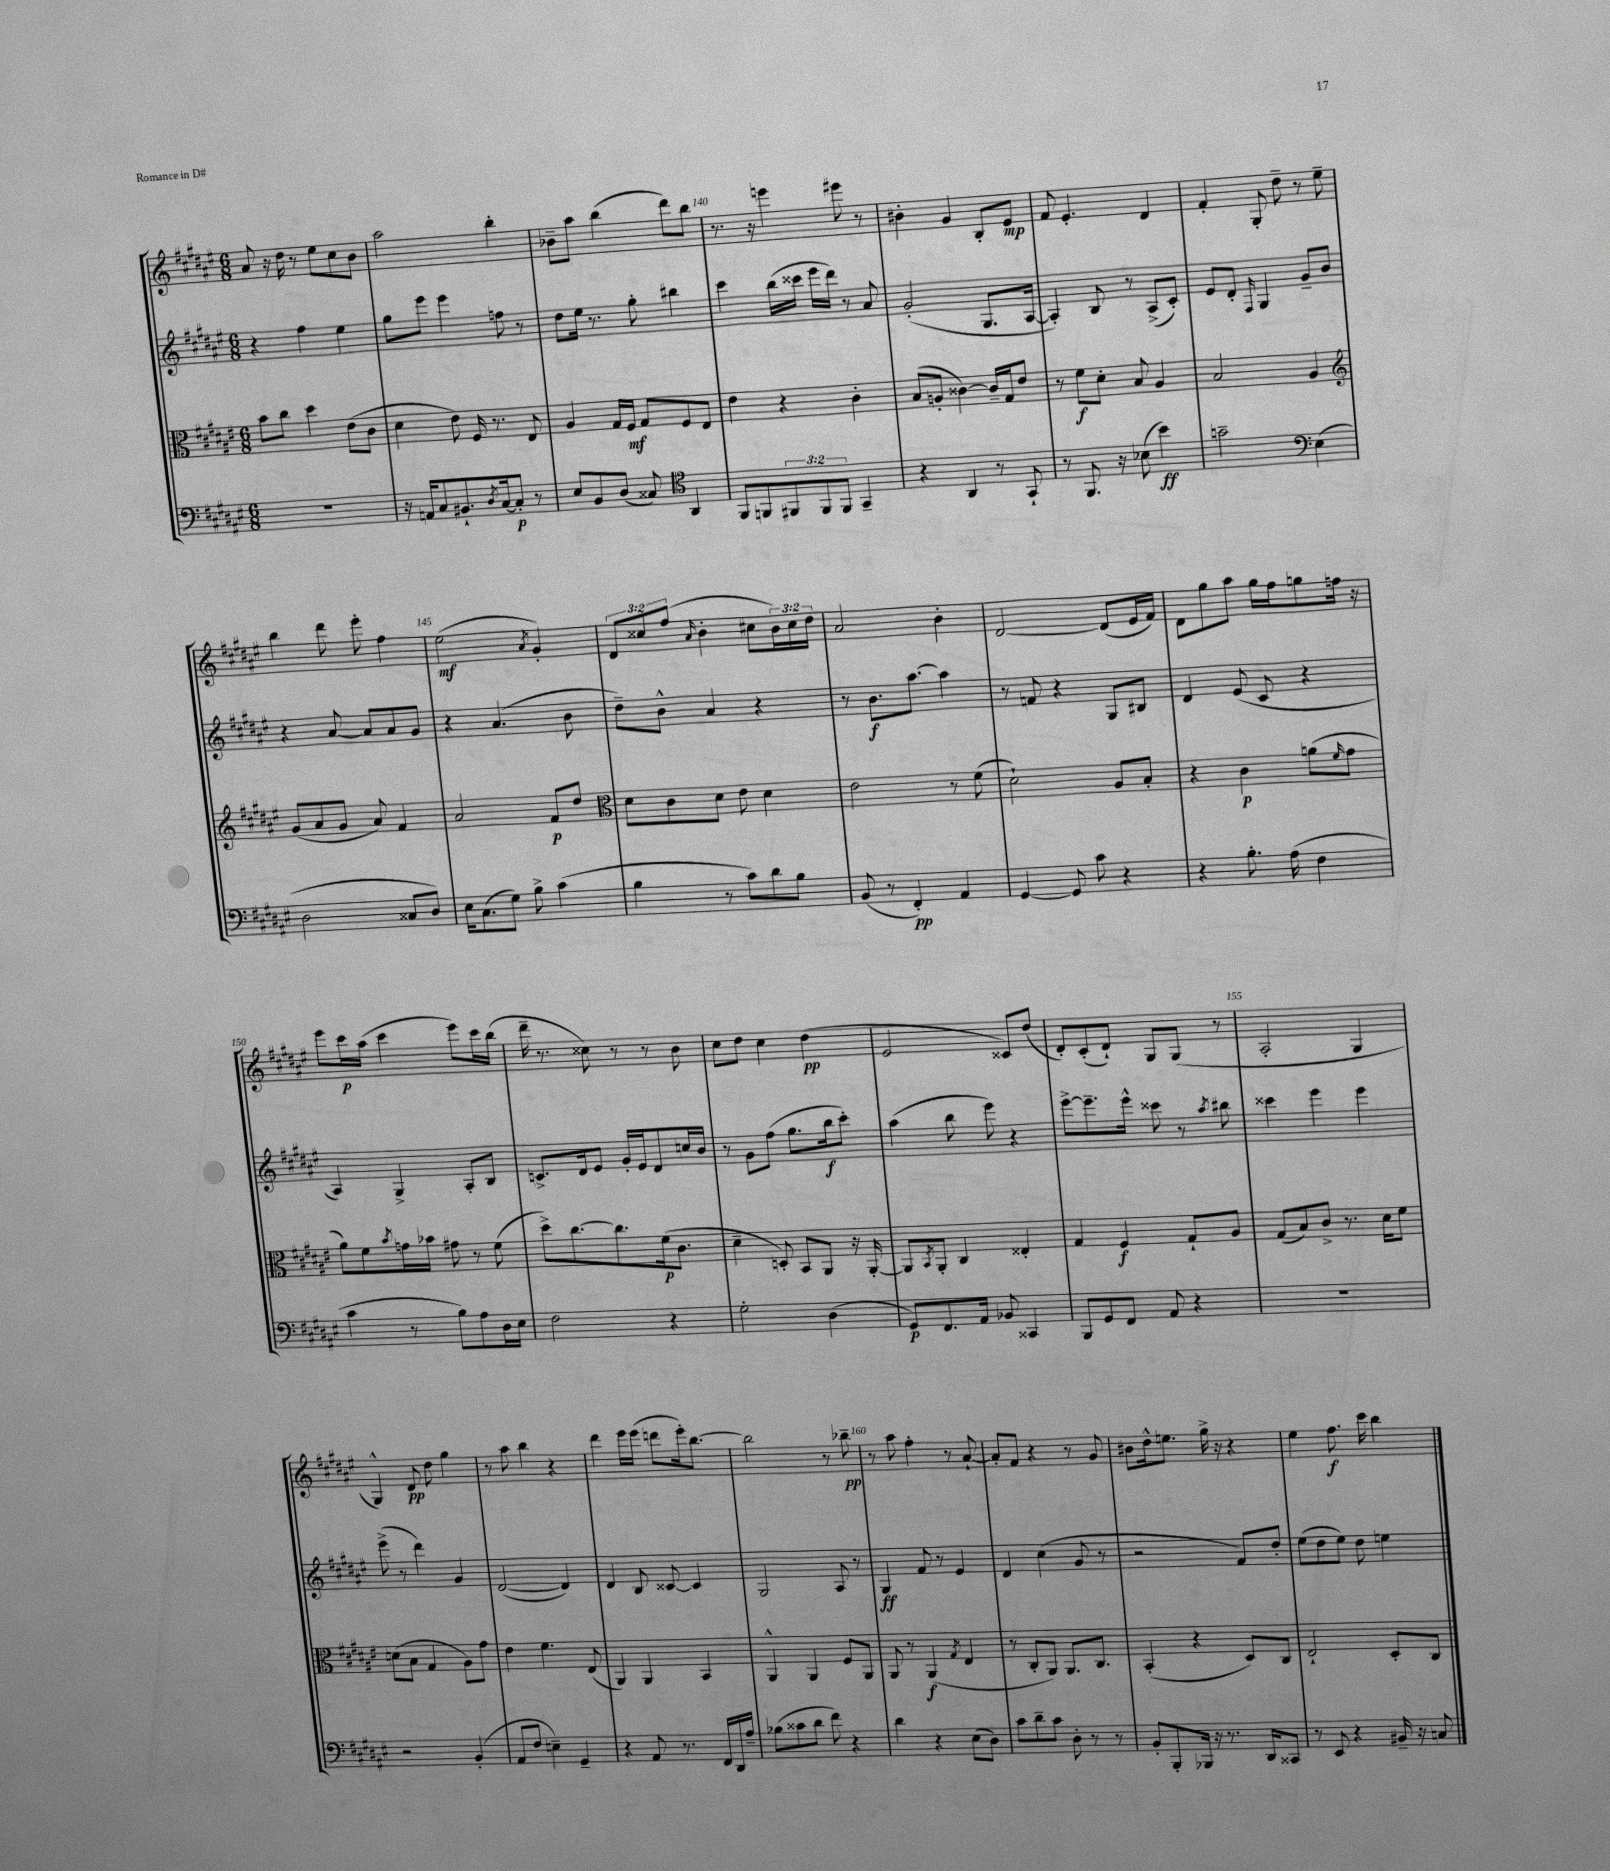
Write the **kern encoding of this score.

**kern	**dynam	**kern	**dynam	**kern	**dynam	**kern	**dynam
*part4	*part4	*part3	*part3	*part2	*part2	*part1	*part1
*staff4	*staff4	*staff3	*staff3	*staff2	*staff2	*staff1	*staff1
*clefF4	*	*clefC3	*	*clefG2	*	*clefG2	*
*k[f#c#g#d#a#e#]	*	*k[f#c#g#d#a#e#]	*	*k[f#c#g#d#a#e#]	*	*k[f#c#g#d#a#e#]	*
*M6/8	*	*M6/8	*	*M6/8	*	*M6/8	*
=137	=137	=137	=137	=137	=137	=137	=137
2.r	.	8b\L	.	4r	.	8a#/	.
.	.	8cc#\J	.	.	.	16r	.
.	.	.	.	.	.	16dd#\	.
.	.	4dd#\	.	4ff#\	.	8r	.
.	.	.	.	.	.	8ee#\L	.
.	.	(8e#\L	.	4ee#\	.	8cc#\	.
.	.	8c#\J	.	.	.	8b\J	.
=138	=138	=138	=138	=138	=138	=138	=138
16r	.	4d#\	.	8gg#\L	.	2aa#\	.
16AAn/KL	.	.	.	.	.	.	.
8C#/	.	.	.	8eee#\J	.	.	.
8.BB#X`/	.	8e#\)	.	4eee#\	.	.	.
.	.	16F#/	.	.	.	.	.
8qD#/	.	.	.	.	.	.	.
[16C#/k	.	8.r	.	.	.	.	.
8C#'/J]	p	.	.	8ffn\	.	4bb'\	.
8r	.	8E#/	.	8r	.	.	.
=139	=139	=139	=139	=139	=139	=139	=139
8E#/L	.	4A#/	.	8dd#\L	.	8b-X~\L	.
8BB/	.	.	.	16ee#\Jk	.	8aa#\J	.
.	.	.	.	8.r	.	.	.
(8D#/J	.	16G#/LL	.	.	.	(4bb\	.
.	.	16F#/JJ	mf	.	.	.	.
8C##X/)	.	8G#/L	.	8gg#'\	.	.	.
*clefC4	*	*	*	*	*	*	*
4AA#/	.	8F#/	.	4bb#X\	.	8ddd#\L)	.
.	.	8E#/J	.	.	.	8bb\J	.
=140	=140	=140	=140	=140	=140	=140	=140
8FF#/L	.	4e#\	.	4ccc#\	.	8.r	.
8FFn/	.	.	.	.	.	.	.
.	.	.	.	.	.	16r	.
12FF#X/	.	4r	.	(16bb\LL	.	4eeen\	.
.	.	.	.	16ccc##X\JJ	.	.	.
12FF#/	.	.	.	.	.	.	.
.	.	.	.	16eee#\LL	.	.	.
12FF#/J	.	.	.	.	.	.	.
.	.	.	.	16ddd#\JJ)	.	.	.
4GG#~/	.	4c#'\	.	8r	.	8eee#X\	.
.	.	.	.	8a#/	.	8r	.
=141	=141	=141	=141	=141	=141	=141	=141
4r	.	(8B/L	.	(2g#'/	.	4b#X'\	.
.	.	8An'/J	.	.	.	.	.
4AA#/	.	[4c##X\)	.	.	.	4g#/	.
8r	.	16c##~/LL]	.	8.G#/L	.	8B'/L	.
.	.	16G#/J	.	.	.	.	.
8GG#`/	.	8e#/J	.	.	.	8e#/J	mp
.	.	.	.	[16A#/Jk	.	.	.
=142	=142	=142	=142	=142	=142	=142	=142
8r	.	8r	.	4A#'/])	.	8f#/	.
8.FF#/	.	8f#\L	f	.	.	4.e#'/	.
.	.	8d#'\J	.	8B/	.	.	.
16r	.	.	.	.	.	.	.
(8B-X\	.	8B/	.	8r	.	.	.
4b\)	ff	4A#/	.	(8A#^/L	.	4d#/	.
.	.	.	.	8c#'/J)	.	.	.
=143	=143	=143	=143	=143	=143	=143	=143
2gn~\	.	2B/	.	8e#/L	.	4f#'/	.
.	.	.	.	8d#'/J	.	.	.
.	.	.	.	16qqF#/	.	.	.
.	.	.	.	4G#/	.	8G#'/	.
.	.	.	.	.	.	8dd#~\	.
*clefF4	*	*	*	*	*	*	*
(4E#\	.	4A#/	.	8g#~/L	.	8r	.
.	.	.	.	8b/J	.	8ee#~\	.
!!LO:LB:g=z
=144	=144	=144	=144	=144	=144	=144	=144
*	*	*clefG2	*	*	*	*	*
2D#\	.	(8g#/L	.	4r	.	4bb\	.
.	.	8a#/	.	.	.	.	.
.	.	8g#/J	.	[8a#/	.	8ddd#\	.
.	.	8a#/)	.	8a#/L]	.	8eee#'\	.
8C##X/L	.	4f#/	.	8a#/	.	4ff#\	.
8D#/J)	.	.	.	8g#/J	.	.	.
=145	=145	=145	=145	=145	=145	=145	=145
16E#\KL	.	2a#/	.	4r	.	(2ee#\	mf
(8.C#\	.	.	.	.	.	.	.
8G#\J)	.	.	.	(4.a#/	.	.	.
8B^\	.	.	.	.	.	.	.
.	.	.	.	.	.	8qa#/	.
(4c#\	.	8f#/L	p	.	.	4g#'/)	.
.	.	8dd#/J	.	8b\	.	.	.
=146	=146	=146	=146	=146	=146	=146	=146
*	*	*clefC3	*	*	*	*	*
4B\	.	8d#\L	.	8dd#~\L)	.	12d#/L	.
.	.	.	.	.	.	12cc##X/	.
.	.	8c#\	.	8b^^\J	.	.	.
.	.	.	.	.	.	(12ff#/J	.
.	.	.	.	.	.	16qqa#/	.
8r	.	8d#\J	.	4a#/	.	4b'\	.
8c#\L)	.	8e#\	.	.	.	.	.
8d#\	.	4d#\	.	4r	.	8cc#X\L	.
8B\J	.	.	.	.	.	24b\L)	.
.	.	.	.	.	.	24cc#\	.
.	.	.	.	.	.	24dd#\JJ	.
=147	=147	=147	=147	=147	=147	=147	=147
(8BB/	.	2e#\	.	8r	.	2a#/	.
8r	.	.	.	8.b\L	f	.	.
4FF#'/)	pp	.	.	.	.	.	.
.	.	.	.	[8.aa#\J	.	.	.
4AA#/	.	8r	.	4aa#\]	.	4b'\	.
.	.	(8f#\	.	.	.	.	.
=148	=148	=148	=148	=148	=148	=148	=148
[4GG#/	.	2d#`\)	.	8r	.	[2d#/	.
.	.	.	.	8fn/	.	.	.
8GG#/]	.	.	.	4r	.	.	.
8c#\	.	.	.	.	.	.	.
4r	.	8A#/L	.	8G#/L	.	(8d#/L]	.
.	.	8B'/J	.	8B#X/J	.	16e#/L	.
.	.	.	.	.	.	16f#/JJ)	.
=149	=149	=149	=149	=149	=149	=149	=149
4r	.	4r	.	4d#/	.	8d#\L	.
.	.	.	.	.	.	8gg#\	.
8.B'\	.	4c#\	p	(8e#/	.	8aa#\J	.
.	.	.	.	8c#/	.	16gg#\LL	.
(16A#\	.	.	.	.	.	16ff#\J	.
4F#\	.	(8an\L	.	4r	.	8ggn\	.
.	.	16qqf#/	.	.	.	.	.
.	.	8g#\J	.	.	.	16ffn\Jk	.
.	.	.	.	.	.	16r	.
!!LO:LB:g=z
=150	=150	=150	=150	=150	=150	=150	=150
4c#\	.	8a#\L)	.	4A#/)	.	8eee#\L	.
.	.	8f#\	.	.	.	16ccc#\L	p
.	.	.	.	.	.	(16aa#\JJ	.
.	.	8qb/	.	.	.	.	.
8r	.	16gn\L	.	4G#^/	.	4ccc#\	.
.	.	16b-X\JJ	.	.	.	.	.
8B\L)	.	8g#X\	.	.	.	.	.
8A#\	.	8r	.	8A#'/L	.	8eee#\L)	.
16D#\L	.	(8f#\	.	8B/J	.	16ccc#\L	.
16E#\JJ	.	.	.	.	.	(16bb\JJ	.
=151	=151	=151	=151	=151	=151	=151	=151
2F#\	.	8dd#^\L)	.	8.cn^/L	.	16ddd#~\	.
.	.	.	.	.	.	8.r	.
.	.	[8.cc#\	.	.	.	.	.
.	.	.	.	16d#/k	.	.	.
.	.	.	.	8e#/J	.	8cc##X\)	.
.	.	8.cc#\]	.	.	.	.	.
.	.	.	.	16g#'/LL	.	8r	.
.	.	.	.	16e#/J	.	.	.
4r	.	(16f#\k	p	8d#/	.	8r	.
.	.	8.c#\J	.	.	.	.	.
.	.	.	.	16ccn/L	.	8b\	.
.	.	.	.	16b/JJ	.	.	.
=152	=152	=152	=152	=152	=152	=152	=152
2G#'\	.	4d#~\	.	8r	.	8cc#\L	.
.	.	.	.	8g#\L	.	8dd#\J	.
.	.	8Dn'/)	.	(8ff#\J	.	4cc#\	.
.	.	8BB/L	.	8.gg#\L	.	.	.
(4D#\	.	8AA#/J	.	.	.	(4dd#\	pp
.	.	.	.	16bb\k	f	.	.
.	.	16r	.	8ccc#'\J)	.	.	.
.	.	[16AA#'/	.	.	.	.	.
=153	=153	=153	=153	=153	=153	=153	=153
8GG#/L)	p	8AA#/L]	.	(4aa#\	.	2e#/	.
.	.	8qBB/	.	.	.	.	.
8.FF#/	.	8AA#'/J	.	.	.	.	.
.	.	4C#/	.	8bb\	.	.	.
16AA#/Jk	.	.	.	.	.	.	.
8BB-X/	.	.	.	8eee#\)	.	.	.
4CC##X/	.	4E##X'/	.	4r	.	8c##X/L)	.
.	.	.	.	.	.	(8dd#/J	.
=154	=154	=154	=154	=154	=154	=154	=154
8BBB/L	.	4G#/	.	[8eee#^\L	.	8d#'/L)	.
8GG#/	.	.	.	8.eee#~\]	.	(8c#'/	.
8FF#/J	.	4F#/	f	.	.	8d#`/J)	.
.	.	.	.	16eee#^^\Jk	.	.	.
8AA#/	.	.	.	8ccc##X\	.	8G#/L	.
4r	.	8G#`/L	.	8r	.	(8G#/J	.
.	.	.	.	8qaa#/	.	.	.
.	.	8A#/J	.	8bb#X\	.	8r	.
=155	=155	=155	=155	=155	=155	=155	=155
2.r	.	(8G#/L	.	4ccc##X\	.	2A#'/	.
.	.	8B/)	.	.	.	.	.
.	.	8c#^/J	.	4eee#\	.	.	.
.	.	8.r	.	.	.	.	.
.	.	.	.	4eee#\	.	4G#/	.
.	.	16d#\KL	.	.	.	.	.
.	.	8f#\J	.	.	.	.	.
!!LO:LB:g=z
=156	=156	=156	=156	=156	=156	=156	=156
2r	.	(8dn\L	.	(8eee#^\	.	4G#^^/)	.
.	.	8B\J	.	8r	.	.	.
.	.	4G#/	.	4ddd#\)	.	8d#/	pp
.	.	.	.	.	.	8dd#\	.
(4BB'/	.	8A#\L)	.	4g#/	.	4gg#\	.
.	.	8g#\J	.	.	.	.	.
=157	=157	=157	=157	=157	=157	=157	=157
8AA#/L	.	4e#\	.	([2d#/	.	8r	.
8F#/J	.	.	.	.	.	8aa#\	.
4En~\)	.	4.f#\	.	.	.	4bb\	.
4GG#~/	.	.	.	4d#/])	.	4r	.
.	.	(8E#/	.	.	.	.	.
=158	=158	=158	=158	=158	=158	=158	=158
4r	.	4AA#/)	.	4d#/	.	4ddd#\	.
8AA#/	.	4AA#/	.	8B/	.	16eee#\LL	.
.	.	.	.	.	.	(16eee#\JJ	.
8.r	.	.	.	[8c##X/	.	8dddn\L	.
.	.	4BB/	.	4c##/]	.	16eee#'\k)	.
16FF#/LL	.	.	.	.	.	[8.bb\J	.
16DD#/	.	.	.	.	.	.	.
16A#~/JJ	.	.	.	.	.	.	.
=159	=159	=159	=159	=159	=159	=159	=159
(8B-X\L	.	4AA#^^/	.	2G#/	.	2bb\]	.
8c##X\	.	.	.	.	.	.	.
8d#\J	.	4AA#/	.	.	.	.	.
8f#\)	.	.	.	.	.	.	.
4r	.	8F#/L	.	8A#/	.	8r	.
.	.	8AA#/J	.	8r	.	8bb-X~\	pp
=160	=160	=160	=160	=160	=160	=160	=160
4d#\	.	8AA#/	.	4G#/	ff	8r	.
.	.	8r	.	.	.	8aa#\	.
4r	.	(4AA#/	f	8f#/	.	4ff#'\	.
.	.	.	.	8r	.	.	.
.	.	8qG#/	.	.	.	.	.
(8E#\L	.	4E#/	.	4e#/	.	8r	.
8D#\J)	.	.	.	.	.	[8a#`/	.
=161	=161	=161	=161	=161	=161	=161	=161
8c#\L	.	8r	.	4d#/	.	8a#'/L]	.
8d#~\	.	8C#'/L	.	.	.	8f#/J	.
8c#\J	.	8AA#/J)	.	(4cc#\	.	4r	.
8D#'\	.	8.AA#/L	.	.	.	.	.
8r	.	.	.	8g#/	.	8r	.
.	.	8.C#/J	.	.	.	.	.
8r	.	.	.	8r	.	8g#/	.
=162	=162	=162	=162	=162	=162	=162	=162
8BB'/L	.	(4BB'/	.	2r	.	8b#X\L	.
8BBB'/	.	.	.	.	.	16dd#^^\k	.
.	.	.	.	.	.	8.een\J	.
16BBB-X/Jk	.	4r	.	.	.	.	.
16r	.	.	.	.	.	.	.
8.r	.	.	.	.	.	16gg#^\	.
.	.	.	.	.	.	16r	.
.	.	8D#/L)	.	8f#/L)	.	4r	.
16DD#/KL	.	.	.	.	.	.	.
8CC##X/J	.	8C#/J	.	8dd#'/J	.	.	.
=163	=163	=163	=163	=163	=163	=163	=163
8r	.	2E#`/	.	(8ee#\L	.	4ee#\	.
8EE#/	.	.	.	8dd#\	.	.	.
4r	.	.	.	8ee#\J)	.	8.ff#\	f
.	.	.	.	8dd#\	.	.	.
.	.	.	.	.	.	16ccc#\	.
16BB#X~/	.	8D#'/L	.	4een\	.	4bb\	.
16r	.	.	.	.	.	.	.
8Cn/	.	8C#/J	.	.	.	.	.
==	==	==	==	==	==	==	==
*-	*-	*-	*-	*-	*-	*-	*-
